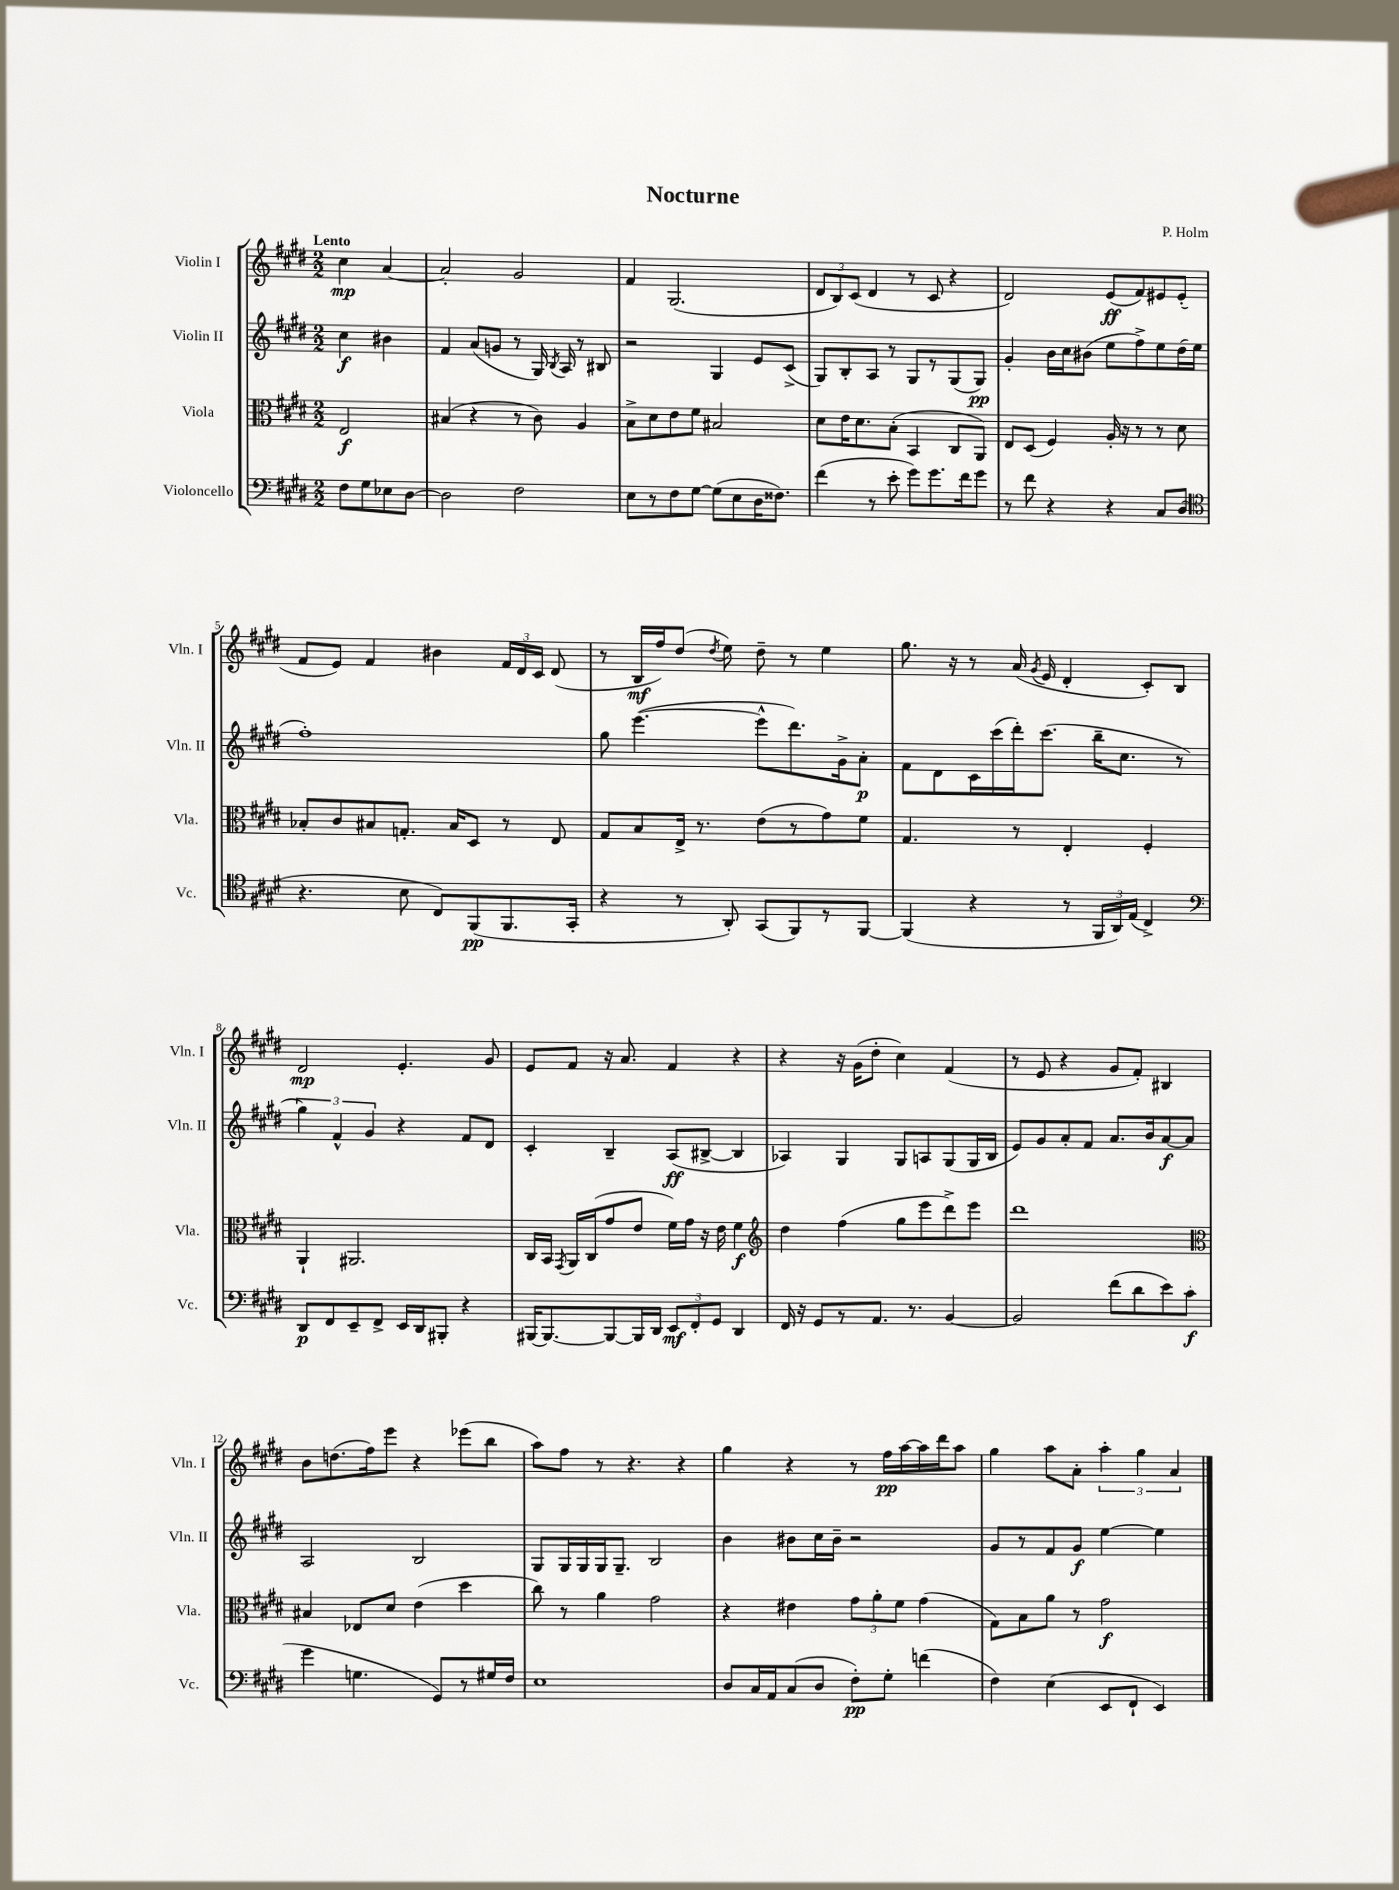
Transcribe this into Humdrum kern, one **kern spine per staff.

**kern	**kern	**kern	**kern
*staff4	*staff3	*staff2	*staff1
*clefF4	*clefC3	*clefG2	*clefG2
*k[f#c#g#d#]	*k[f#c#g#d#]	*k[f#c#g#d#]	*k[f#c#g#d#]
*M2/2	*M2/2	*M2/2	*M2/2
8F#	2E	4cc#	4cc#
8G#	.	.	.
8E-	.	4b#	[4a
[8D#	.	.	.
=	=	=	=
2D#]	(4B#	4f#	2a']
.	4r	(8a	.
.	.	8g	.
2F#	8r	8r	2g#
.	8c#)	16G#)	.
.	.	8qB	.
.	.	16A	.
.	4A	8r	.
.	.	8B#	.
=	=	=	=
8E	8B^	2r	4f#
8r	8d#	.	.
8F#	8e	.	(2.G#
[8G#	8f#	.	.
(8G#]	2B#	4G#	.
8E	.	.	.
16D#	.	8e	.
8.F##)	.	.	.
.	.	(8c#^	.
=	=	=	=
(4f#	8d#	8G#)	12d#
.	.	.	12B)
.	16e	8B'	.
.	.	.	(12c#
.	8.d#	.	.
8r	.	8A	4d#
8e'	(8B'	8r	.
8g#)	4BB	8G#	8r
8.g#	.	8r	8c#
.	8C#	(8G#	4r
16f#	.	.	.
8g#	8AA)	8G#)	.
=	=	=	=
8r	8E	4g#'	2d#)
8f#	(8D#	.	.
4r	4F#)	16b	.
.	.	16cc#	.
.	.	(8b#	.
4r	16A'	8ee	(8e
.	16r	.	.
.	8r	8ff#^)	8f#)
8C#	8r	8ee	8e#
(8D#	8d#	(16dd#	(8e#'
.	.	16ee	.
=	=	=	=
*clefC4	*	*	*
4.r	8B-'	1ff#')	8f#
.	8c#	.	8e)
.	8B#	.	4f#
8B	8.G'	.	.
8C#)	.	.	4b#
.	16B#	.	.
(8FF#	8D#	.	.
8.FF#	8r	.	24f#
.	.	.	24d#
.	.	.	24c#
.	8E	.	(8d#
16GG#'	.	.	.
=	=	=	=
4r	8G#	8gg#	8r
.	8B	([4.eee	16B
.	.	.	16ff#)
8r	16E^	.	(8dd#
.	8.r	.	.
.	.	.	8qdd#
8AA')	.	.	8ee)
(8GG#	(8e	8eee^^]	8dd#~
8FF#)	8r	8.ddd#)	8r
8r	8g#)	.	4ee
.	.	16g#^	.
[8FF#	8f#	8a'	.
=	=	=	=
(4FF#]	4.G#	8f#	8.gg#
.	.	8d#	.
.	.	.	16r
4r	.	16c#	8r
.	.	(16ccc#	.
.	8r	16ddd#')	(16a
.	.	.	8qg#
.	.	(8.ccc#	16e
8r	4E'	.	4d#'
24FF#	.	16bb~	.
24AA)	.	.	.
.	.	8.cc#	.
(24E	.	.	.
4C#^)	4F#'	.	8c#')
.	.	8r	8B
=	=	=	=
*clefF4	*	*	*
8DD#	4AA`	6gg#)	2d#
8FF#	.	.	.
.	.	6f#^^	.
8EE~	2.AA#	.	.
.	.	6g#	.
8FF#^	.	.	.
16EE	.	4r	4.e'
16DD#	.	.	.
8BBB#'	.	.	.
4r	.	8f#	.
.	.	8d#	8g#
=	=	=	=
[16BBB#	16C#	4c#'	8e
8.BBB#_	16BB	.	.
.	8qGG#	.	.
.	16AA	.	8f#
.	(16C#	.	.
8BBB#_	8g#	4B~	16r
.	.	.	8.a
16BBB#]	8e	.	.
16DD#	.	.	.
12EE	16f#)	(8A	4f#
.	16g#	.	.
12FF#'	.	.	.
.	16r	[8B#^	.
12GG#	.	.	.
.	16e	.	.
4DD#	4f#	4B#]	4r
=	=	=	=
*	*clefG2	*	*
16FF#	4dd#	4A-)	4r
16r	.	.	.
8GG#	.	.	.
8r	(4ff#	4G#	16r
.	.	.	(16g#
8.AA	.	.	8dd#'
.	8gg#	8G#	4cc#)
8.r	.	.	.
.	8eee	8A	.
[4BB	8ddd#^)	(8G#	(4f#
.	8eee	16G#	.
.	.	16B	.
=	=	=	=
2BB]	1ddd#	8e)	8r
.	.	8g#	8e
.	.	8a'	4r
.	.	8f#	.
(8f#	.	8.a	8g#
8d#	.	.	8f#')
.	.	16b	.
8e)	.	[8a	4B#
(8c#	.	8a]	.
=	=	=	=
*	*clefC3	*	*
4g#	4B#	2A	8b
.	.	.	(8.dd
4.G	8E-	.	.
.	.	.	16ff#)
.	8d#	.	8eee
.	(4e	2B	4r
8GG#)	.	.	.
8r	4dd#	.	(8eee-
16G#	.	.	8bb
16F#	.	.	.
=	=	=	=
1E	8cc#)	8G#	8aa)
.	8r	16G#	8ff#
.	.	16G#	.
.	4a	16G#	8r
.	.	8.G#~	.
.	.	.	4.r
.	2g#	2B	.
.	.	.	4r
=	=	=	=
8D#	4r	4b	4gg#
16C#	.	.	.
16AA	.	.	.
(8C#	4e#	8b#	4r
8D#	.	16cc#	.
.	.	16b#~	.
8F#')	12g#	2r	8r
.	12a'	.	.
8G#'	.	.	16ff#
.	12f#	.	.
.	.	.	[16aa
(4f	(4g#	.	16aa]
.	.	.	16ddd#
.	.	.	8aa
=	=	=	=
4F#)	8G#)	8g#	4gg#
.	8B	8r	.
(4E	8a	8f#	8aa
.	8r	8g#	8a'
8EE	2g#	[4ee	6aa'
8FF#`	.	.	.
.	.	.	6gg#
4EE)	.	4ee]	.
.	.	.	6a
==	==	==	==
*-	*-	*-	*-
